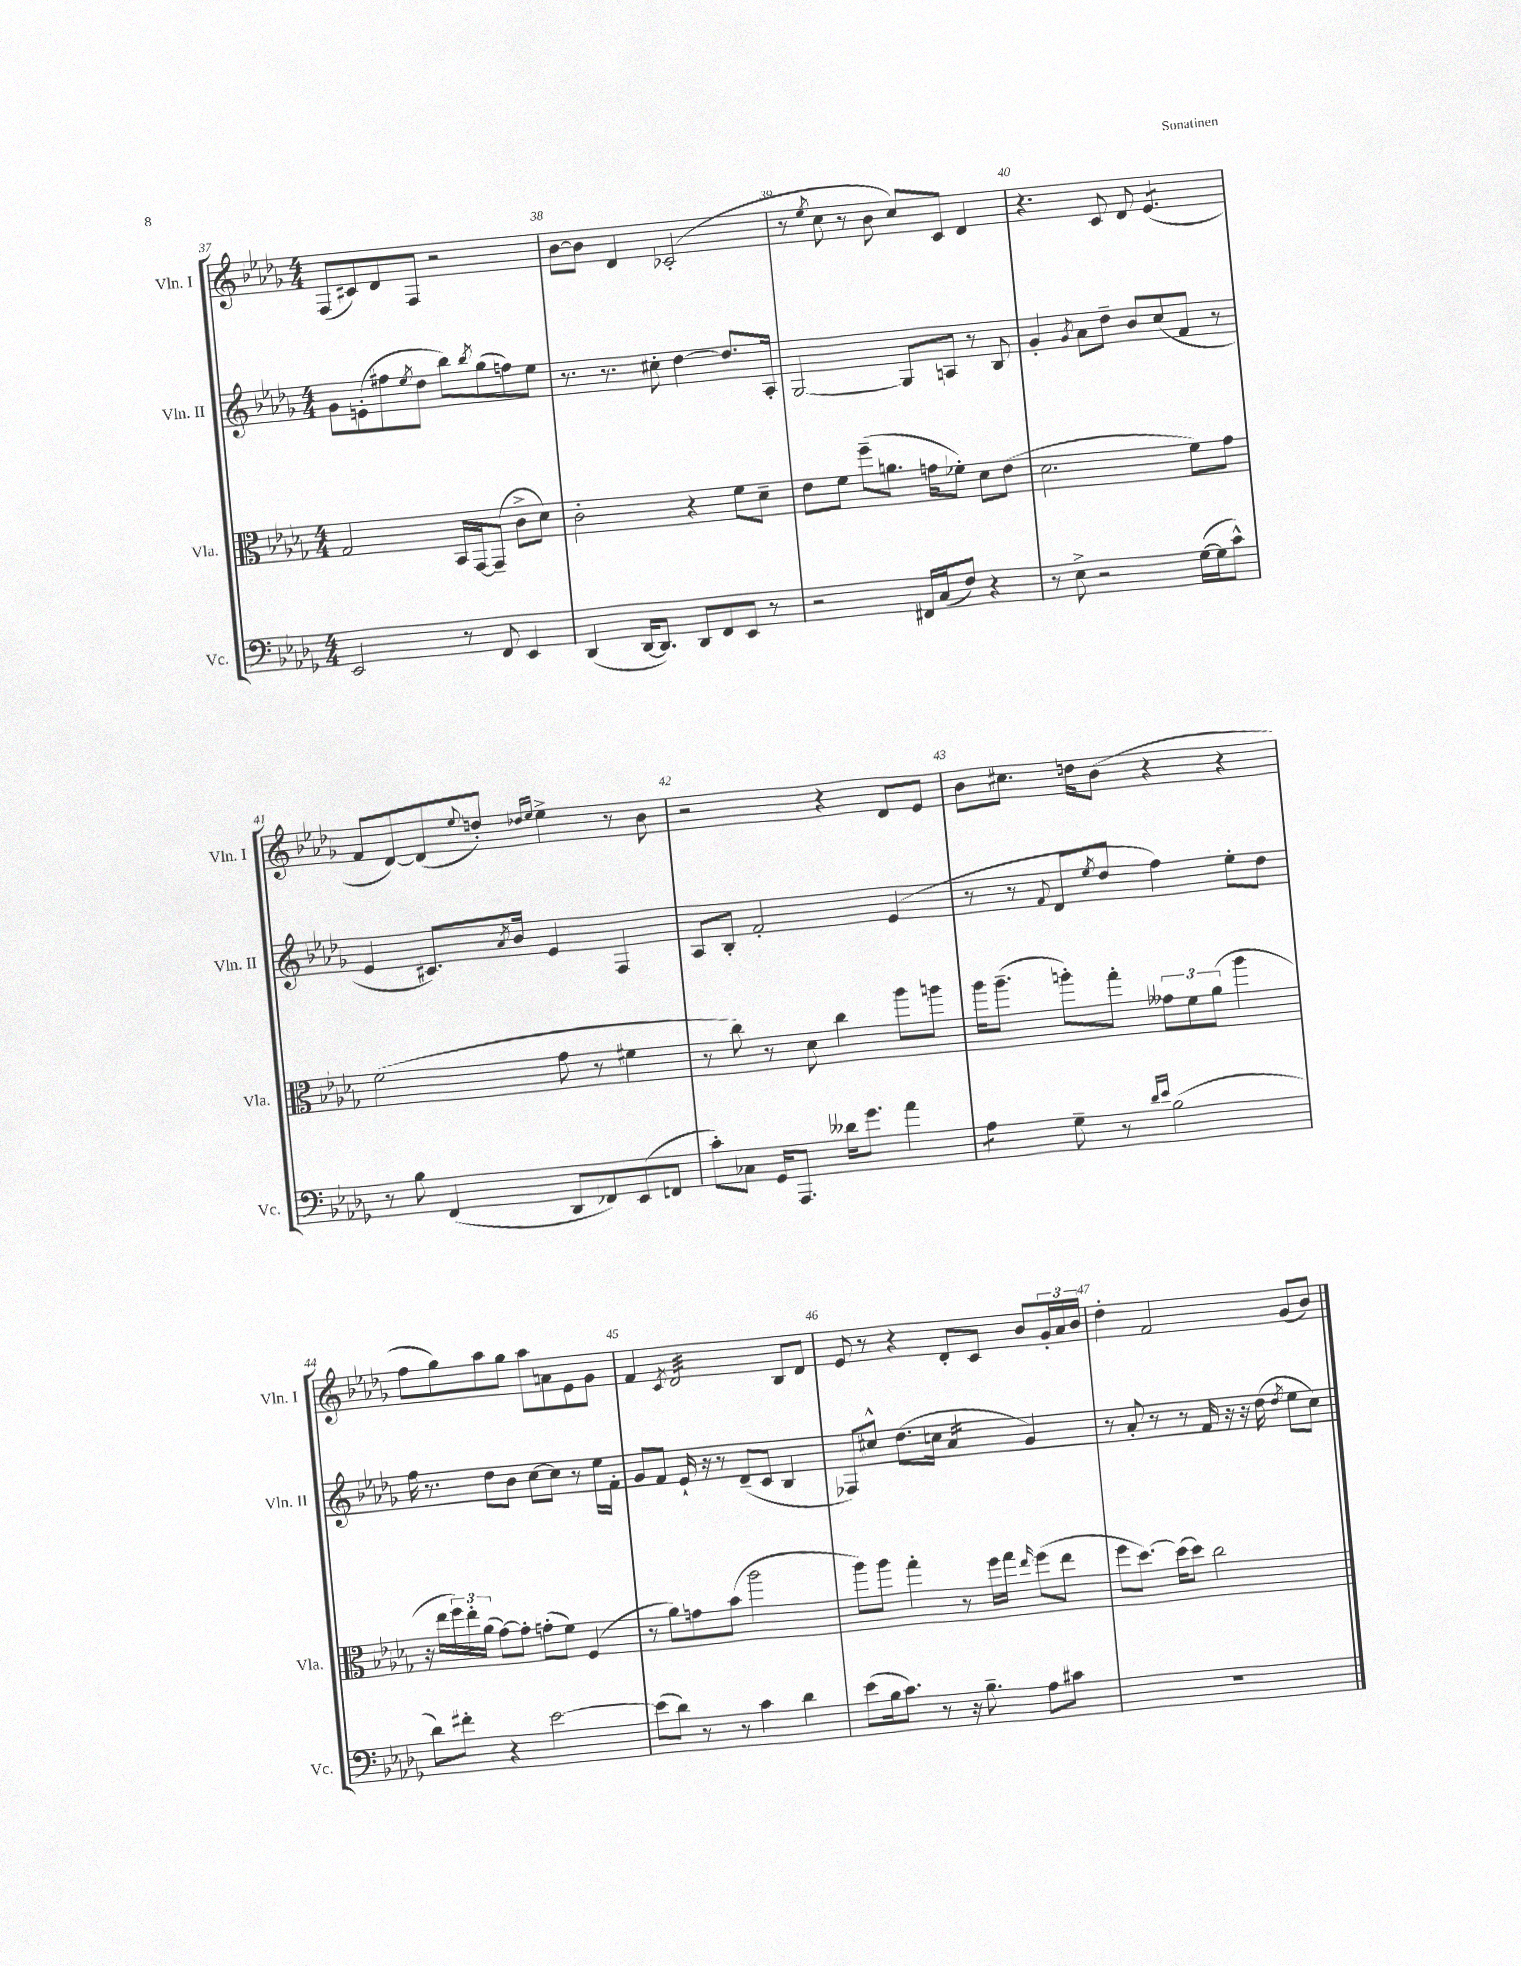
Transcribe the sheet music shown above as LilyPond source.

<<
\new StaffGroup <<
\new Staff = "s0" \with { instrumentName = "Vln. I" shortInstrumentName = "Vln. I" } {
    \clef treble \key des \major \numericTimeSignature \time 4/4
    f8( cis'8) des'8 f8 r2 |
    bes'8~ bes'8 des'4 ces'2-.( |
    r8 \acciaccatura { ees''8 } c''8 r8 bes'8 c''8) c'8 des'4 |
    r4. c'8 des'8 ees'4.:8( |
    f'8 des'8~) des'8( \appoggiatura { ees''8 } d''8-.) \grace { des''16 ees''16 } ees''4-> r8 bes'8 |
    r2 r4 des'8 ees'8 |
    bes'8 cis''8. d''16 bes'8( r4 r4 |
    f''8 ges''8) aes''8 ges''8 aes''8 a'8 ees'8 ges'8 |
    f'4 \acciaccatura { c'8 } des'2:32 bes8 des'8 |
    ees'8 r8 r4 des'8-. c'8 bes'8 \tuplet 3/2 { ges'16-. aes'16 bes'16 } |
    des''4-. f'2 ges'8( bes'8) \bar "|." |
}
\new Staff = "s1" \with { instrumentName = "Vln. II" shortInstrumentName = "Vln. II" } {
    \clef treble \key des \major \numericTimeSignature \time 4/4
    ges'8 e'8-.( fis''8 \acciaccatura { ees''8 } des''8 bes''8) \acciaccatura { bes''8 } ges''8( f''8) ees''8 |
    r8. r8. cis''8-. des''4~ des''8. aes16-. |
    ges2~ ges8 a8 r8 bes8 |
    ges'4-. \acciaccatura { ges'8 } aes'8 des''8-- bes'8 c''8( f'8 r8 |
    ees'4 cis'8.) \acciaccatura { aes'8 } bes'16 ees'4 f4 |
    aes8 bes8-. f'2-. ees'4( |
    r8 r8 \appoggiatura { f'8 } des'8 \acciaccatura { ees''8 } des''8 f''4) ees''8-. des''8 |
    f''16 r8. des''8 bes'8 c''8~ c''8 r8 ees''16 f'16-. |
    ges'8 f'8 ees'16-! r16 r8 des'8--( c'8 bes4 |
    fes8) cis''8-^ des''8.( c''16 aes'4:16 ges'4) |
    r8 aes'8-. r8 r8 f'16 r16 r16 des''16( \acciaccatura { des''8 } ees''8 c''8) \bar "|." |
}
\new Staff = "s2" \with { instrumentName = "Vla." shortInstrumentName = "Vla." } {
    \clef alto \key des \major \numericTimeSignature \time 4/4
    ges2 bes,16 ges,16~ ges,8--( c'8-> des'8) |
    c'2-. r4 f'8 des'8-- |
    ees'8 f'8 f''8--( a'8. g'16 fes'8-.) des'8 ees'8( |
    des'2. f'8) ges'8 |
    f'2( ges'8 r8 fis'4 |
    r8 c''8) r8 des'8 c''4 aes''8 a''8 |
    aes''16 aes''8.--( a''8-.) ges''8-. \tuplet 3/2 { geses'8 f'8 aes'8( } a''4 |
    r16 ees''16 \tuplet 3/2 { f''16) ees''16-. aes'16( } ges'8~) ges'8-. g'8-.( f'8) f4( |
    r8 aes'8) g'8 bes'8( aes''2 |
    aes''8) aes''8 ges''4-. r8 f''16 ges''16 \grace { ees''16 } f''8( ees''8 |
    f''8 des''8.~) des''16( des''8) c''2 \bar "|." |
}
\new Staff = "s3" \with { instrumentName = "Vc." shortInstrumentName = "Vc." } {
    \clef bass \key des \major \numericTimeSignature \time 4/4
    ees,2 r8 f,8 ees,4 |
    des,4( des,16~ des,8.) des,8 f,8 ees,8 r8 |
    r2 fis,16 c16( f8) r4 |
    r8 ees8-> r2 ges16~( ges16 c'8-^) |
    r8 bes8 f,4( des,8 fes,8) ees,8( f,8 |
    c'8-.) ces8 ges,16 aes,,8. deses'16 ges'8. aes'4 |
    aes4:8 ges8-- r8 \grace { des'16 ees'16 } bes2( |
    des'8) fis'8-. r4 ees'2~ |
    ees'8( des'8) r8 r8 c'4 des'4 |
    ees'8( bes16 c'8.) r8 r16 bes8.-- aes8 cis'8 |
    R1 \bar "|." |
}
>>
>>
\layout { \context { \Score currentBarNumber = #37 \override BarNumber.break-visibility = ##(#f #t #t) barNumberVisibility = #all-bar-numbers-visible } }
